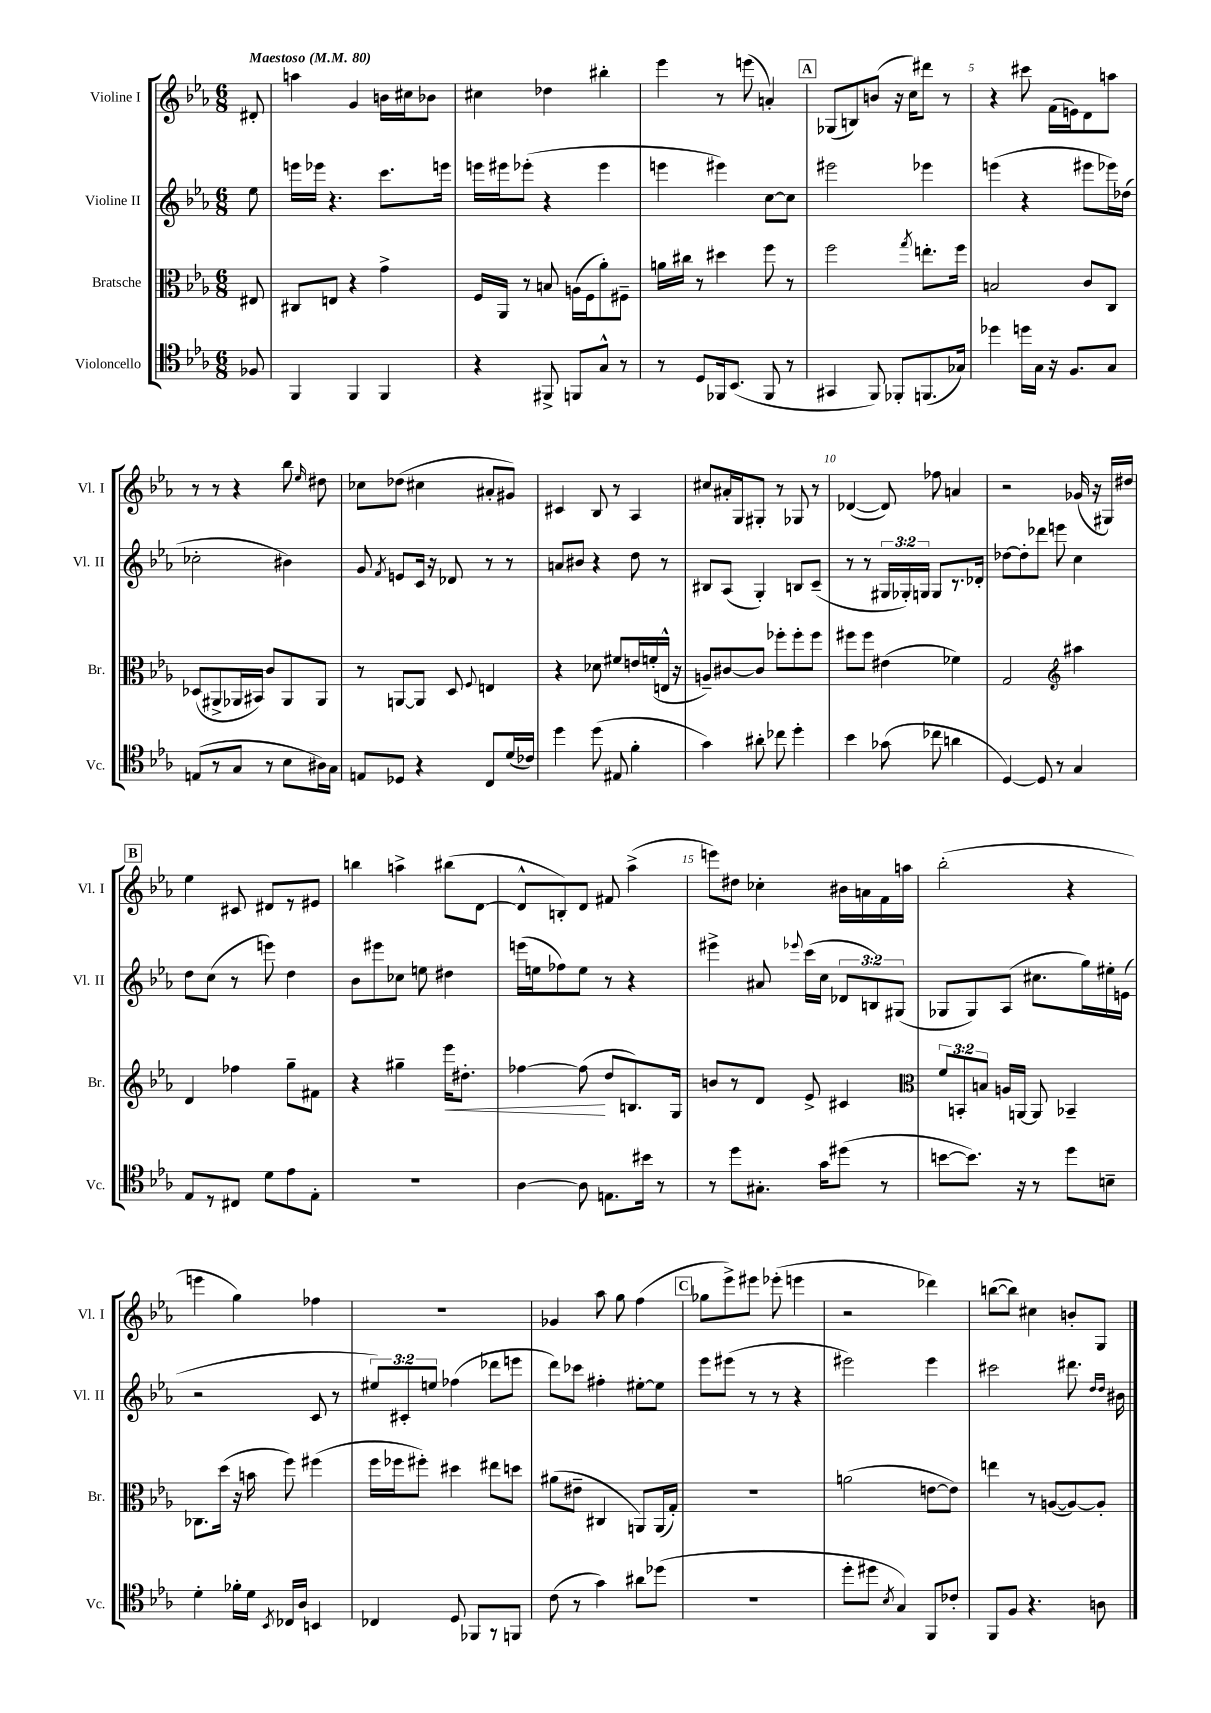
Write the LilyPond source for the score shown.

<<
\new StaffGroup <<
\new Staff = "s0" \with { instrumentName = "Violine I" shortInstrumentName = "Vl. I" } {
    \clef treble \key ees \major \numericTimeSignature \time 6/8 \partial 8 \tempo "Maestoso" 4 = 80
    \autoBeamOff dis'8-. |
    a''4 g'4 b'16[ cis''16 bes'8] |
    cis''4 des''4 bis''4-. |
    ees'''4 r8 e'''8( a'4-.) |
    \mark \markup { \box "A" } ges8[( b8) b'8]( r16 c''16[) dis'''8] r8 |
    r4 cis'''8 f'16[( e'16) d'8 a''8] |
    r8 r8 r4 bes''8 \grace { ees''16 } dis''8 |
    ces''8[ des''8]( cis''4 ais'8[-. gis'8]) |
    cis'4 bes8 r8 aes4 |
    cis''8[ ais'16-. g16 gis8]-. r8 ges8 r8 |
    des'4~( des'8) fes''8 a'4 |
    r2 ges'16( r16 gis16[) dis''16] |
    \mark \markup { \box "B" } ees''4 cis'8 dis'8[ r8 eis'8] |
    b''4 a''4-> bis''8[( d'8]~ |
    d'8[-^ b8-.) d'8] fis'8 aes''4->( |
    e'''8[) dis''8] ces''4-. bis'16[ a'16 f'16 a''16] |
    bes''2-.( r4 |
    e'''4 g''4) fes''4 |
    R2. |
    ges'4 aes''8 g''8 f''4( |
    \mark \markup { \box "C" } ges''8[ ees'''8->) eis'''8] ees'''8-.( e'''4 |
    r2 des'''4) |
    b''8[~( b''8]) cis''4 b'8[-. g8] \bar "|." |
}
\new Staff = "s1" \with { instrumentName = "Violine II" shortInstrumentName = "Vl. II" } {
    \clef treble \key ees \major \numericTimeSignature \time 6/8 \override Staff.TupletNumber.text = #tuplet-number::calc-fraction-text \partial 8
    \autoBeamOff ees''8 |
    e'''16[ ees'''16] r4. c'''8.[ e'''16] |
    e'''16[ eis'''16 ees'''8]-.( r4 ees'''4 |
    e'''4 eis'''4) c''8[~ c''8] |
    \mark \markup { \box "A" } eis'''2 ees'''4 |
    e'''4( r4 eis'''8[ ees'''16) des''16]( |
    ces''2-. bis'4) |
    g'8 \acciaccatura { f'8 } e'8[ c'16] r16 des'8 r8 r8 |
    a'8[ bis'8] r4 d''8 r8 |
    bis8[ aes8]( g4-.) b8[ c'8]--( |
    r8 r8 \tuplet 3/2 { gis16[ ges16-.) g16] } g8[ r8. des'16]-. |
    des''8[~ des''8-. des'''8] e'''8 c''4 |
    \mark \markup { \box "B" } d''8[ c''8]( r8 e'''8) d''4 |
    bes'8[ eis'''8 ces''8] e''8 dis''4 |
    e'''16[( e''16 fes''8) e''8] r8 r4 |
    eis'''4-> ais'8 \appoggiatura { ees'''8 } c'''16[( c''16] \tuplet 3/2 { des'8[ b8) gis8]( } |
    ges8[ ges8) aes8]( cis''8.[ g''16) eis''16-. e'16]( |
    r2 c'8 r8 |
    \tuplet 3/2 { eis''8[) cis'8-. e''8] } fes''4( des'''8[ e'''8] |
    d'''8[) ces'''8] fis''4-. eis''8[~-. eis''8] |
    \mark \markup { \box "C" } ees'''8[ eis'''8]( r8 r8 r4 |
    eis'''2) eis'''4 |
    cis'''2 dis'''8. \grace { d''16[ d''16] } bis'16 \bar "|." |
}
\new Staff = "s2" \with { instrumentName = "Bratsche" shortInstrumentName = "Br." } {
    \clef alto \key ees \major \numericTimeSignature \time 6/8 \override Staff.TupletNumber.text = #tuplet-number::calc-fraction-text \partial 8
    \autoBeamOff eis8 |
    cis8[ e8] r4 g'4-> |
    f16[ aes,16] r8 b8 a16[( f16 aes'8-.) fis8]-- |
    a'16[ cis''16] r8 dis''4 f''8 r8 |
    \mark \markup { \box "A" } f''2 \acciaccatura { g''8 } e''8.[-. f''16] |
    b2 c'8[ c8] |
    des8[( ais,8-> aes,16 bis,16]) c'8[ aes,8 aes,8] |
    r8 a,8[~ a,8] d8 \appoggiatura { f8 } e4 |
    r4 des'8 fis'8[ e'16 f'16-.( e16]-^ r16 |
    a8[--) cis'8~ cis'8] fes''8[-. fes''8-. fes''8] |
    fis''8[ fis''8] eis'4( fes'4) |
    g2 \clef treble ais''4 |
    \mark \markup { \box "B" } d'4 fes''4 g''8[-- fis'8] |
    r4 gis''4-- ees'''16[\< dis''8.]-. |
    fes''4~ fes''8\!( d''8[ b8.) g16] |
    b'8[ r8 d'8] ees'8-> cis'4 |
    \clef alto \tuplet 3/2 { f'8[ b,8-. b8] } a16[ a,16]~ a,8 bes,4-- |
    ces8.[ d''16]( r16 b'16 f''8) fis''4( |
    f''16[ fes''16 fis''8]-.) dis''4 eis''8[ d''8] |
    ais'8[( eis'8]-- cis4 a,8[) a,16( g16]-.) |
    \mark \markup { \box "C" } R2. |
    a'2( e'8[~ e'8]) |
    e''4 r8 a8[~( a8~) a8]-. \bar "|." |
}
\new Staff = "s3" \with { instrumentName = "Violoncello" shortInstrumentName = "Vc." } {
    \clef tenor \key ees \major \numericTimeSignature \time 6/8 \partial 8
    \autoBeamOff fes8 |
    f,4 f,4 f,4 |
    r4 fis,8-> f,8[ g8]-^ r8 |
    r8 d8[ fes,16 bes,8.]( fes,8 r8 |
    \mark \markup { \box "A" } gis,4 f,8) fes,8[-. f,8.( ges16]) |
    des''4 d''16[ g16] r16 f8.[ g8] |
    e8[( r8 g8] r8 bes8[ ais16) g16] |
    e8[ des8] r4 c8[ d'16( ces'16]) |
    d''4 d''8( eis8 f'4-. |
    g'4) ais'8-. ces''8 d''4-. |
    bes'4 ges'8( ces''8 a'4 |
    d4~) d8 r8 g4 |
    \mark \markup { \box "B" } ees8[ r8 cis8] d'8[ ees'8 ees8]-. |
    R2. |
    aes4~ aes8 e8.[ bis'16] r8 |
    r8 d''8[ gis8.]-. g'16[ dis''8]( r8 |
    b'8[~ b'8.]) r16 r8 d''8[ b8]-- |
    d'4-. fes'16[-. d'16] \acciaccatura { bes,8 } ces16[ aes16] b,4 |
    ces4 d8 fes,8[ r8 f,8] |
    c'8( r8 g'4) ais'8[ des''8]( |
    \mark \markup { \box "C" } R2. |
    d''8[-. dis''8] \acciaccatura { bes8 } g4) f,8[ ces'8]-. |
    f,8[ f8] r4. a8 \bar "|." |
}
>>
>>
\layout { \context { \Score \override BarNumber.break-visibility = ##(#f #t #t) barNumberVisibility = #(every-nth-bar-number-visible 5) } }
